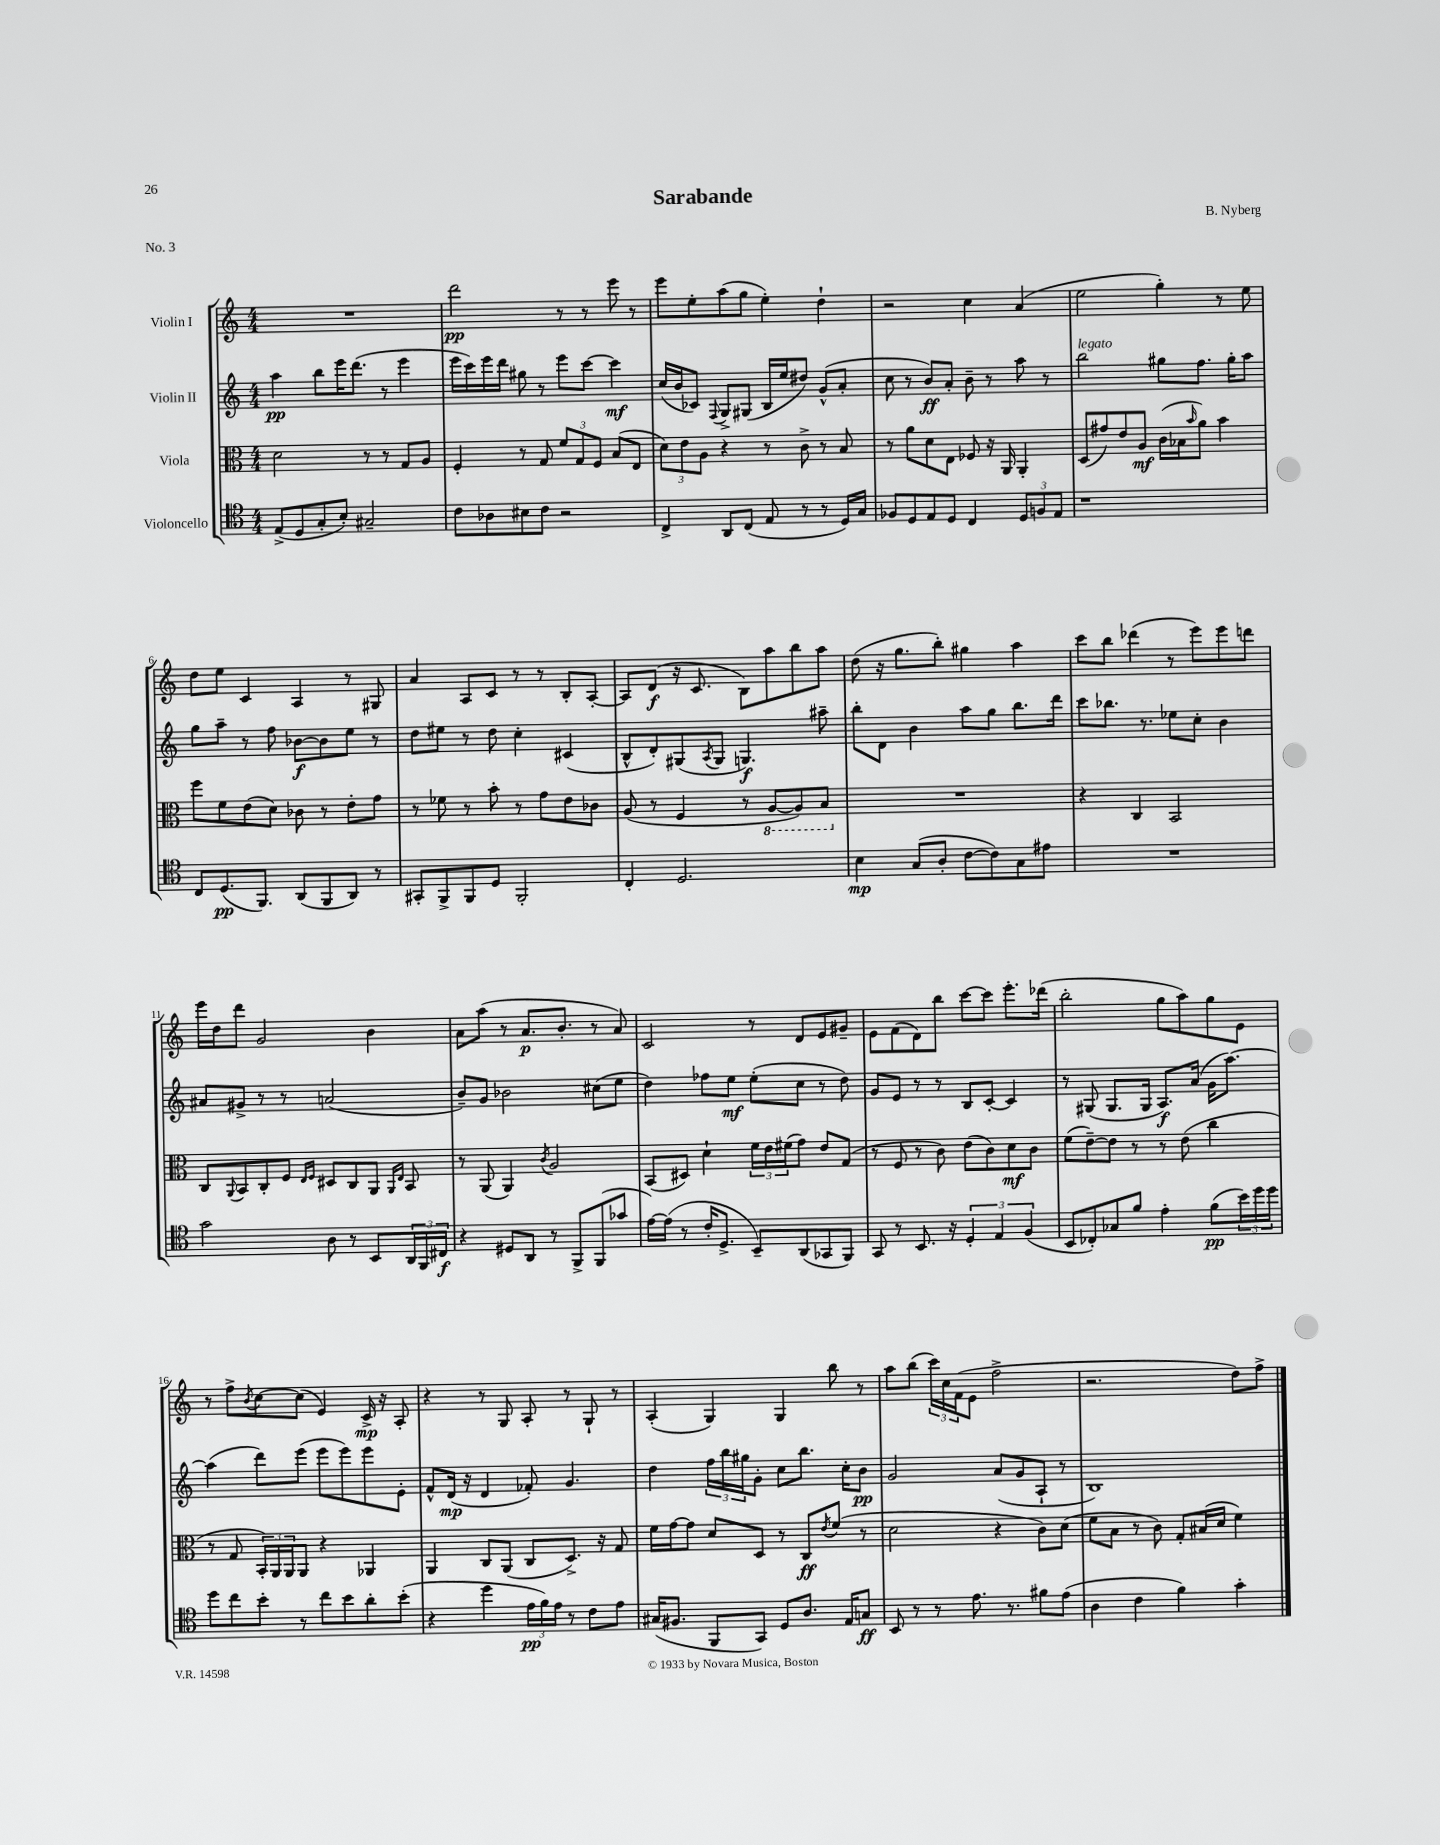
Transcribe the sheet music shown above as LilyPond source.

\header { title = "Sarabande" composer = "B. Nyberg" piece = "No. 3" }
<<
\new StaffGroup <<
\new Staff = "s0" \with { instrumentName = "Violin I" } {
    \clef treble \key c \major \numericTimeSignature \time 4/4
    R1 |
    d'''2\pp r8 r8 e'''8 r8 |
    e'''8 e''8-. a''8( g''8 e''4-.) d''4-! |
    r2 c''4 a'4( |
    e''2 g''4-.) r8 e''8 |
    d''8 e''8 c'4 a4 r8 gis8 |
    a'4 a8 c'8 r8 r8 b8-. a8~-. |
    a8 d'8\f( r16 c'8. b8) a''8 b''8 a''8 |
    d''8( r16 g''8. b''8-.) gis''4 a''4 |
    c'''8 b''8 des'''4( r8 e'''8) e'''8 d'''8 |
    e'''16 d''16 d'''8 g'2 b'4 |
    a'8 a''8( r8 a'8.\p b'8.-. r8 a'8) |
    c'2 r8 d'8 e'8 gis'8-- |
    e'8 f'8( d'8) b''8 c'''8~ c'''8 e'''8.-. des'''16( |
    b''2-. g''8 a''8) g''8 e'8 |
    r8 f''8-> \acciaccatura { b'8 } c''8~ c''8( e'4) c'16->\mp r16 a8-. |
    r4 r8 g8 a8-. r8 g8-! r8 |
    a4-.( g4) g4 b''8 r8 |
    a''8 b''8( \tuplet 3/2 { c'''16) c''16 f'16( } e'8 f''2-> |
    r2. d''8) f''8-> \bar "|." |
}
\new Staff = "s1" \with { instrumentName = "Violin II" } {
    \clef treble \key c \major \numericTimeSignature \time 4/4
    a''4\pp b''8 e'''16 d'''8.( r8 e'''4 |
    e'''16 c'''16) e'''16 d'''16 gis''8 r8 e'''8 c'''8~ c'''4\mf |
    c''16( b'16 ces'8) \appoggiatura { f8 } g8-> gis8( b16 e''16 dis''8) g'8-^( a'8-. |
    c''8 r8 b'8\ff) a'8-. b'8-- r8 a''8 r8 |
    b''2^\markup { \italic "legato" } gis''8 f''8. gis''16-. a''8 |
    g''8 a''8-- r8 f''8 bes'8~\f bes'8 e''8 r8 |
    d''8 eis''8 r8 d''8 c''4-. cis'4( |
    b8-^ d'8-.) gis8( \acciaccatura { a8 } gis8 g4.\f) ais''8-- |
    b''8-. d'8 b'4 a''8 g''8 b''8. d'''16 |
    c'''8 bes''8. r8. ees''8 c''8-. b'4 |
    ais'8 gis'8-> r8 r8 a'2( |
    b'8--) g'8 bes'2 cis''8( e''8 |
    d''4) fes''8 e''8\mf e''8-.( c''8 r8 d''8) |
    g'8 e'8 r8 r8 b8 c'8~-. c'4 |
    r8 gis8( gis8. gis16 a8.\f) a'16( g'16 a''8.~) |
    a''4( d'''8) e'''8( e'''8 e'''8) e'''8 e'8-. |
    f'8-^ d'16\mp( r16 d'4 fes'8-.) g'4. |
    d''4 \tuplet 3/2 { f''16 b''16 gis''16 } g'8-. c''8 b''8. c''16-. b'8\pp |
    g'2 a'8( g'8 a8-! r8 |
    b1) \bar "|." |
}
\new Staff = "s2" \with { instrumentName = "Viola" } {
    \clef alto \key c \major \numericTimeSignature \time 4/4
    d'2 r8 r8 g8 a8 |
    f4-. r8 g8 \tuplet 3/2 { f'8 g8 f8 } b8( e8 |
    \tuplet 3/2 { d'8) e'8 a8 } r4 r8 c'8-> r8 b8 |
    r8 a'8 d'8 e8 fes8 r16 a,16 a,4-. |
    d8( gis'8) e'8 a8\mf c'16( bes16 \grace { b'16 } a'8) b'4 |
    f''8 f'8 e'8( d'8) ces'8 r8 e'8-. g'8 |
    r8 fes'8 r8 b'8-. r8 g'8 e'8 ces'8 |
    a8( r8 f4 r8 \ottava #-1 a,8~ a,8) b,8 \ottava #0 |
    R1 |
    r4 c4 b,2 |
    c8 \appoggiatura { a,8 } b,8 c8-. f8 \grace { e16 f16 } dis8 c8 a,8 \grace { a,16 e16 } b,8 |
    r8 a,8( a,4) \acciaccatura { c'8 } a2 |
    b,8( dis8) d'4-! \tuplet 3/2 { f'16 e'16 fis'16( } g'8) e'8 g8( |
    r8 f8 r8 c'8) e'8( c'8) d'8\mf c'8 |
    f'8( e'8~--) e'8 r8 r8 e'8( c''4 |
    r8 g8 \tuplet 3/2 { b,16-.) a,16 a,16 } a,8 r4 aes,4 |
    a,4 c8 a,8( c8 d8.->) r16 g8 |
    f'16 g'16~ g'8 d'8 d8 r8 c8\ff \acciaccatura { e'8 } f'8( r8 |
    d'2 r4 c'8) d'8( |
    f'8 b8 r8 c'8) g8-. bis16( d'16 f'4) \bar "|." |
}
\new Staff = "s3" \with { instrumentName = "Violoncello" } {
    \clef tenor \key c \major \numericTimeSignature \time 4/4
    e8->( d8 g8-. b8-.) gis2-- |
    c'8 aes8 bis8 c'8 r2 |
    c4-> a,8 c8( e8 r8 r8 d16) g16 |
    fes8 d8 e8 d8 c4 \tuplet 3/2 { d8 f8 e8 } |
    r1 |
    c8 d8.\pp( f,8.) a,8( f,8 a,8) r8 |
    gis,8-. f,8-> f,8 d8 f,2-. |
    c4-. d2. |
    b4\mp g8( a8-. c'8~ c'8) g8 eis'8 |
    R1 |
    g'2 a8 r8 b,8 \tuplet 3/2 { a,16 f,16 cis16\f } |
    r4 dis8 a,8 r8 f,8-> f,8( ges'8 |
    e'16~) e'16( r8 c'16-. d8.-> b,8--) a,8( ges,8 f,8) |
    g,8 r8 b,8. r16 \tuplet 3/2 { d4-. e4 f4( } |
    b,8 ces8-.) ges8 f'8 e'4-. f'8\pp( \tuplet 3/2 { b'16) d''16 d''16 } |
    d''8 c''8 b'8-. r8 c''8 b'8 a'8-. b'8-.( |
    r4 d''4 \tuplet 3/2 { e'16\pp f'16) e'16 } r8 c'8 e'8 |
    gis16( fis8. f,8 g,8) d8 a8. e16 g8\ff |
    b,8 r8 r8 e'8. r8. fis'8 e'8( |
    a4 c'4 f'4) g'4-. \bar "|." |
}
>>
>>
